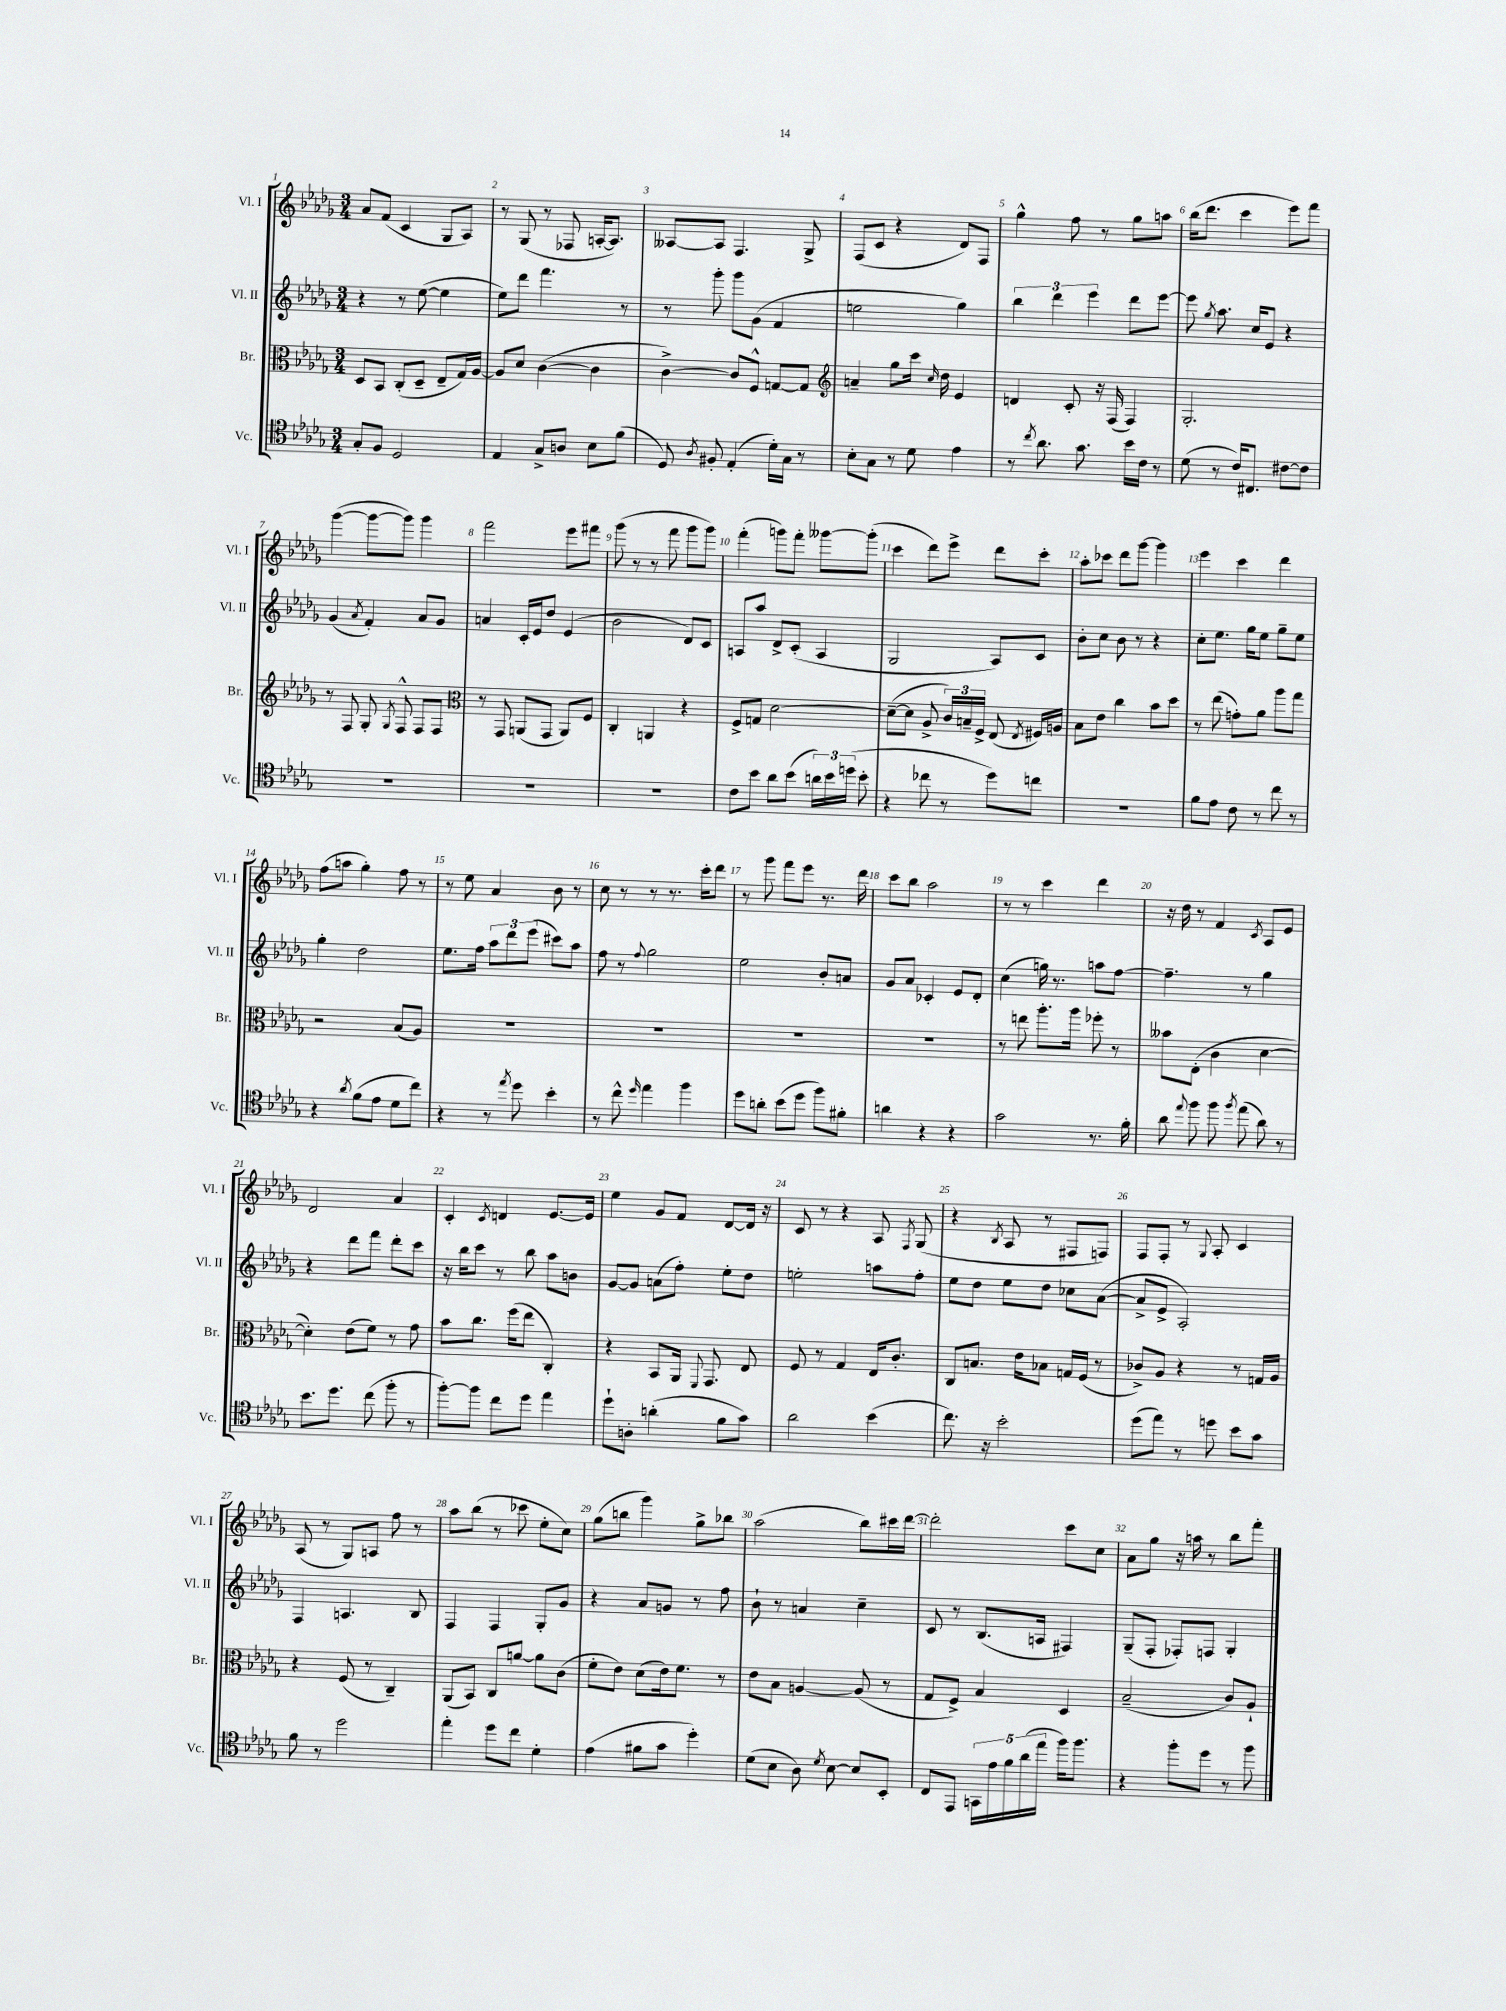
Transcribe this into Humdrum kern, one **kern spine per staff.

**kern	**kern	**kern	**kern
*staff4	*staff3	*staff2	*staff1
*clefC4	*clefC3	*clefG2	*clefG2
*k[b-e-a-d-g-]	*k[b-e-a-d-g-]	*k[b-e-a-d-g-]	*k[b-e-a-d-g-]
*M3/4	*M3/4	*M3/4	*M3/4
8G-'	8D-	4r	8a-
8F	8BB-	.	(8f
2D-	(8C'	8r	4c
.	8D-~	([8ee-	.
.	8E-~	4ee-]	8G-
.	16G-)	.	8A-)
.	[16A-	.	.
=	=	=	=
4E-	8A-]	8ee-)	8r
.	8d-	8ddd-	(8G-
8G-^	([4c	4.fff	8r
8A	.	.	8F-
8B-	4c]	.	[16A'
.	.	.	8.A])
(8f	.	8r	.
=	=	=	=
8D-)	[4c^)	8r	[8A--
8qA-	.	.	.
8F#'	.	8ggg-'	8A--]
(4E-'	8c]	8ggg-	4.F
.	8F^^	(8g-	.
16d-')	[8G	4f	.
16G-	.	.	.
8r	8G]	.	8G-^
=	=	=	=
*	*clefG2	*	*
8B-'	4a~	2ee	(8F
8G-	.	.	8c
8r	8gg-	.	4r
8d-	16ccc	.	.
.	16qqcc	.	.
.	16dd-	.	.
4e-	4e-	4gg-)	8d-)
.	.	.	8F
=	=	=	=
8r	4d	6bb-	4gg-^^
8qcc	.	.	.
8.a-	.	.	.
.	.	6ddd-	.
.	8c'	.	8ff
8.g-	.	.	.
.	.	6eee-	.
.	16r	.	8r
.	(16F	.	.
16b-	4F)	8ddd-	8gg-
16c	.	.	.
8r	.	[8eee-	8aa
=	=	=	=
(8d-	2.G-'	8eee-]	(16bb-
.	.	.	8.ddd-
.	.	8qgg-	.
8r	.	8.aa-	.
16c)	.	.	4ccc
8.C#	.	16cc	.
.	.	8e-	.
[8c#	.	4r	8eee-)
8c#]	.	.	8fff
=	=	=	=
2.r	8r	(4g-	([4ggg-
.	8F	.	.
.	.	8qa-	.
.	8G-'	4f')	8ggg-_
.	8qG-	.	.
.	8F^^	.	8ggg-])
.	8F	8a-	4ggg-
.	8F	8g-	.
=	=	=	=
*	*clefC3	*	*
2.r	8r	4a	2fff
.	8GG-	.	.
.	(8AA	16c'	.
.	.	16e-	.
.	8GG-	8dd-	.
.	8AA)	(4e-	8eee-
.	8F	.	8fff#
=	=	=	=
2.r	4C'	2b-	(8ggg-
.	.	.	8r
.	4AA	.	8r
.	.	.	8fff
.	4r	8d-)	8ggg-
.	.	8c	8ggg-)
=	=	=	=
8c	8F^	8A	(4fff'
8b-	8G	8aa-	.
8a-	[2d-	8d-^	8ggg)
(8b-	.	(8c'	8fff'
24a)	.	4A	[8ggg--
24b-	.	.	.
(24dd	.	.	.
8b-'	.	.	(8ggg--']
=	=	=	=
4r	(8d-~_	2G-	4ccc
.	8d-]	.	.
8cc-	8A-^	.	8ddd-)
8r	24c)	.	8eee-^
.	24B~	.	.
.	24F^	.	.
8dd-)	(8E-	8A-)	8ddd-
.	8qE-	.	.
8cc	16F#)	8c	8ccc'
.	16A	.	.
=	=	=	=
2.r	8B-	8b-'	8aa-'
.	8e-	8cc	8ccc-
.	4cc	8b-	8ddd-
.	.	8r	[8ggg-
.	8b-	4r	4ggg-]
.	8dd-	.	.
=	=	=	=
8f	8r	8cc'	4eee-
8e-	(8ee-	8.ee-	.
8c	8g')	.	4ccc
.	.	16gg-	.
8r	8a-	8ee-	.
8cc	8aa-	8gg-~	4ddd-
8r	8gg-	8ee-	.
=	=	=	=
4r	2r	4gg-'	(8ff
.	.	.	8aa
8qa-	.	.	.
(8f	.	2dd-	4gg-')
8e-	.	.	.
8d-	(8B-	.	8ff
8cc)	8A-)	.	8r
=	=	=	=
4r	2.r	8.ee-	8r
.	.	.	8ee-
.	.	16ff	.
8r	.	12aa-	4a-
.	.	12ddd-	.
8qee-	.	.	.
8dd-	.	.	.
.	.	(12eee-	.
4b-'	.	8ccc#)	8b-
.	.	8aa-	8r
=	=	=	=
8r	2.r	8ff	8cc
8cc^^	.	8r	8r
16qqdd-	.	8qqff	.
4ee-	.	2gg-	8r
.	.	.	8.r
4ff	.	.	.
.	.	.	16ccc'
.	.	.	8ddd-
=	=	=	=
8dd-	2.r	2ee-	8r
8a'	.	.	8ggg-
(8b-	.	.	8fff
8dd-	.	.	8eee-
8ff)	.	8b-'	8.r
8f#'	.	8a	.
.	.	.	16ddd-
=	=	=	=
4a	2.r	8g-	8ccc
.	.	8a-	8bb-
4r	.	4c-'	2aa-
4r	.	8e-	.
.	.	8d-'	.
=	=	=	=
2g-	8r	(4cc	8r
.	8ee	.	8r
.	8.aa-'	16gg)	4ccc
.	.	8.r	.
.	16aa-	.	.
8.r	8ff-'	8aa	4ddd-
.	8r	[8ff	.
16f'	.	.	.
=	=	=	=
8a-	8b--	4.ff~]	16r
.	.	.	16dd-
8qqee-	.	.	.
8ff	(8E-'	.	8r
8ff	4c	.	4f
8qff	.	.	.
(8ee-	.	8r	.
.	.	.	8qc
8a-)	[4d-	4gg-	8A-
8r	.	.	8e-
=	=	=	=
8.b-	4d-'])	4r	2d-
8.dd-	.	.	.
.	(8e-	8ddd-	.
(8cc	8f)	8fff	.
8ff'	8r	8ddd-'	4a-
8r	8g-	8ccc	.
=	=	=	=
[8ff')	8b-	16r	4c'
.	.	16bb-	.
8ff]	8.cc	8ccc	.
.	.	.	8qc
8cc	.	8r	4d
.	(16ff	.	.
8dd-	8ee-	8bb-	.
4ee-	4C')	8aa-	[8.e-
.	.	8b	.
.	.	.	16e-]
=	=	=	=
8dd-`	4r	[8g-	4ee-
8A'	.	8g-]	.
(4a'	8BB-	(8a	8g-
.	16AA-	8ff')	8f
.	8qqFF	.	.
.	8.GG-	.	.
8f	.	8ee-'	[8d-
8g-)	8E-	8dd-	16d-]
.	.	.	16r
=	=	=	=
2a-	8F	2ee'	8c
.	8r	.	8r
.	4G-	.	4r
(4b-	16E-	8aa	8A-
.	8.c'	.	.
.	.	.	8qF
.	.	8ff'	(8G-
=	=	=	=
8.cc)	8C	8ee-	4r
.	8.B	8dd-	.
16r	.	.	.
.	.	.	8qB-
2b-'	.	8ee-	8A-
.	16e-	.	.
.	8B-	8dd-	8r
.	16G	8cc-	8F#
.	(16F	.	.
.	8r	([8a-	8F)
=	=	=	=
(8dd-	8c-^)	8a-^]	8F
8ee-)	8A-	8e-^	8F'
8r	4r	2A-')	8r
.	.	.	8qqG-
8dd	.	.	8A-'
8b-	8r	.	4c
8g-	16G	.	.
.	16A-	.	.
=	=	=	=
8f	4r	4F	(8A-
8r	.	.	8r
2dd-	(8F	4.A	8G-)
.	8r	.	8A
.	4C~)	.	8ff
.	.	8B-	8r
=	=	=	=
4ee-'	(8AA-	4F	8aa-
.	8BB-)	.	(8bb-
8dd-	8C	4F	8r
8cc	[8a	.	8ccc-
4d-'	8a]	8G-'	8ee-'
.	(8c	8g-	8cc)
=	=	=	=
(4e-	8f'	4r	(8gg-
.	8e-)	.	8bb
8f#	(8d-	8a-	4ggg-)
8g-	16e-)	8g	.
.	8.f	.	.
4dd-')	.	8r	8gg-^
.	8r	8ff	8bb-
=	=	=	=
(8d-	8e-	8b-`	(2aa-
8B-	8B-	8r	.
8A-)	[4A	4a	.
8qd-	.	.	.
[8B-	.	.	.
8B-]	(8A]	4cc~	8bb-)
8BB-'	8r	.	16ccc#
.	.	.	[16ddd-
=	=	=	=
8C	8G-	8c	2ddd-']
8EE-	8F^)	8r	.
20GG	4B-	(8.B-	.
20e-	.	.	.
20f	.	.	.
(20a-	.	.	.
.	.	16A	.
20ee-	.	.	.
16ff)	4D-	4F#)	8ccc
8.ff	.	.	.
.	.	.	8cc
=	=	=	=
4r	(2B-~	(8G-~	8a-
.	.	8F'	8gg-
8ff'	.	8F-')	16r
.	.	.	16aa
8dd-	.	8F	8r
8r	8c)	4G-'	8bb-
8ff	8A-`	.	8fff'
==	==	==	==
*-	*-	*-	*-
